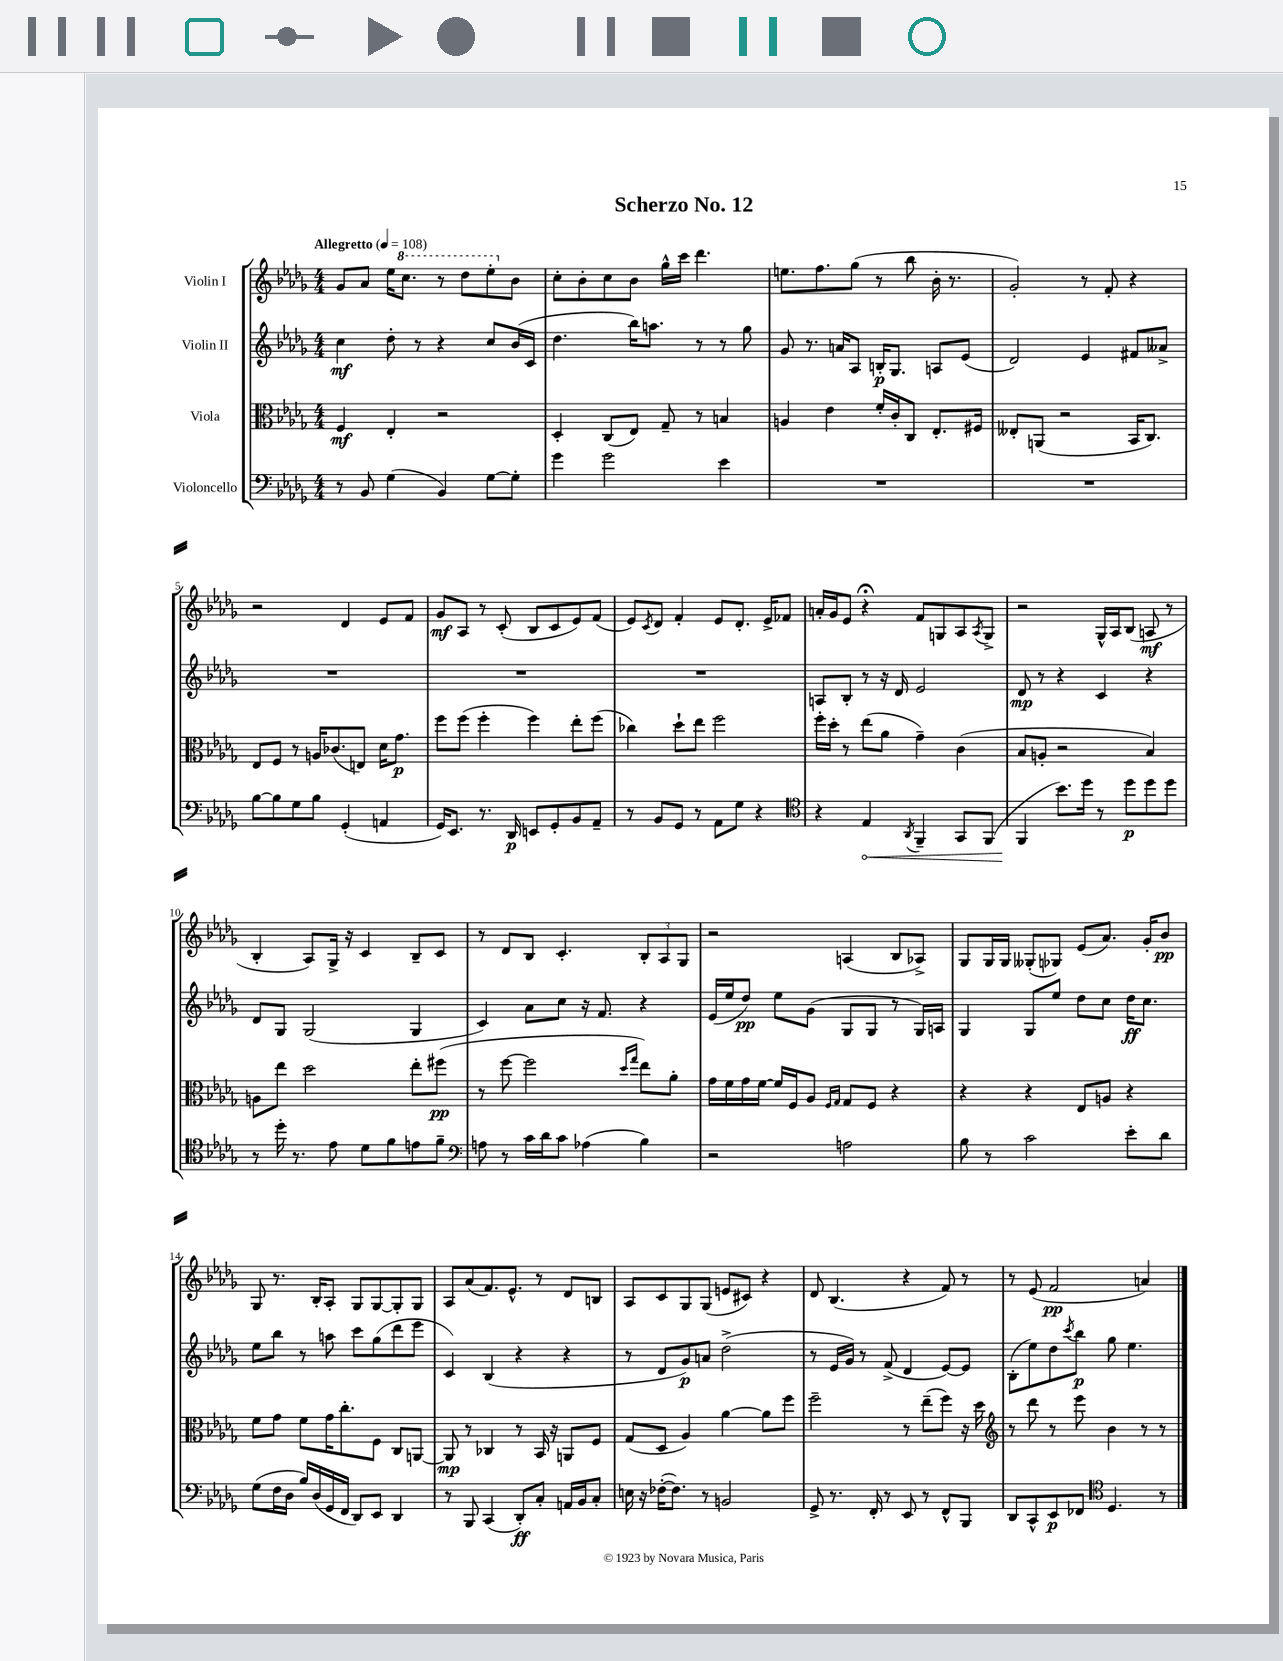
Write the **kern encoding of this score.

**kern	**kern	**kern	**kern
*staff4	*staff3	*staff2	*staff1
*clefF4	*clefC3	*clefG2	*clefG2
*k[b-e-a-d-g-]	*k[b-e-a-d-g-]	*k[b-e-a-d-g-]	*k[b-e-a-d-g-]
*M4/4	*M4/4	*M4/4	*M4/4
*MM108	*MM108	*MM108	*MM108
8r	4F	4cc	8g-
8BB-	.	.	8a-
(4G-	4E-'	8dd-'	16ee-
.	.	.	8.ccc
.	.	8r	.
4BB-)	2r	4r	8r
.	.	.	8ddd-
[8G-	.	8cc	8eee-'
8G-']	.	(16b-	8b-
.	.	16c	.
=	=	=	=
4g-	4D-'	4.dd-	8cc'
.	.	.	8b-'
2g-	(8C	.	8cc
.	8E-)	16bb-)	8b-
.	.	8.aa	.
.	8G-~	.	16gg-^^
.	.	.	16ccc
.	8r	8r	4.ddd-
4e-	4B	8r	.
.	.	8gg-	.
=	=	=	=
1r	4A	8g-	8.ee
.	.	8.r	.
.	.	.	8.ff
.	4e-	.	.
.	.	16a	.
.	.	8A-	(8gg-
.	16f'	16B'	8r
.	16c'	8.G-	.
.	8C	.	8bb-
.	8.E-'	8A	16b-'
.	.	.	8.r
.	.	(8e-	.
.	16F#	.	.
=	=	=	=
1r	8E--'	2d-)	2g-')
.	(8AA	.	.
.	2r	.	.
.	.	4e-	8r
.	.	.	8f'
.	16BB-	8f#	4r
.	8.C)	.	.
.	.	8a--^	.
=	=	=	=
[8B-	8E-	1r	2r
8B-]	8F	.	.
8G-	8r	.	.
8B-	16A	.	.
.	(8.c-	.	.
(4GG-'	.	.	4d-
.	8E)	.	.
4AA	16d-	.	8e-
.	8.g-	.	.
.	.	.	8f
=	=	=	=
16GG-)	8ff	1r	8g-
8.EE-	.	.	.
.	(8ff	.	8A-
8.r	4ff'	.	8r
.	.	.	(8c'
16DD-	.	.	.
8EE	4ff)	.	8B-
8GG-'	.	.	8c
8BB-	8ee-'	.	8e-)
8AA-~	(8ff	.	(8f
=	=	=	=
8r	4cc-)	1r	8e-)
.	.	.	8qc
8BB-	.	.	8d-
8GG-	8dd-`	.	4f'
8r	8ee-	.	.
8AA-	2ff	.	8e-
8G-	.	.	8.d-'
4r	.	.	.
.	.	.	16e-^
.	.	.	8f-
=	=	=	=
*clefC4	*	*	*
4r	16ff'	8A	16a'
.	16dd-'	.	16g-
.	8r	8B-'	8e-
4E-	(8ee-	8r	4r;
.	8a-	16r	.
.	.	16d-	.
8qAA-	.	.	.
4FF~	4g-~)	2e-	8f
.	.	.	8G
8GG-	(4c	.	8A-
.	.	.	8qA-
(8FF	.	.	8G^
=	=	=	=
4FF	8B-	8d-	2r
.	8A'	8r	.
8.b-)	2r	4r	.
16dd-	.	.	.
8r	.	4c	16G-^^
.	.	.	16A-
8dd-	.	.	(8B-
8dd-	4B-)	4r	8A
8dd-	.	.	8r
=	=	=	=
8r	8A	8d-	4B-'
16dd-'	8ee-	8G-	.
8.r	.	.	.
.	2dd-	(2G-	8A-)
8e-	.	.	16G-^
.	.	.	16r
8d-	.	.	4c
8f	.	.	.
8e	8ee-'	4G-	8B-~
8f~	(8ff#	.	8c
=	=	=	=
*clefF4	*	*	*
8A	8r	4c)	8r
8r	[8ff	.	8d-
16c	2ff]	8a-	8B-
16d-	.	.	.
8c	.	8cc	4.c'
(4A-	.	16r	.
.	.	8.f	.
.	16qqdd-	.	.
.	16qqgg-	.	.
4B-)	8ee-)	4r	12B-'
.	.	.	12A-
.	8a-'	.	.
.	.	.	12G-
=	=	=	=
2r	16g-	(16e-	2r
.	16f	16ee-	.
.	16g-	8dd-)	.
.	[16f	.	.
.	16f]	8ee-	.
.	16F	.	.
.	8A-	(8g-	.
.	16qqF	.	.
.	16qqG-	.	.
2A	8G-	8G-	(4A
.	8F	8G-	.
.	4r	8r	8B-
.	.	16G-)	8A-^)
.	.	16A	.
=	=	=	=
8B-	4r	4G-	8G-
8r	.	.	16G-
.	.	.	16G-
2c	4r	8G-	(8G--'
.	.	8ee-	8G-)
.	8E-	8dd-	(8e-
.	8A	8cc	8.a-)
8e-'	4r	16dd-	.
.	.	8.cc	16g-'
8d-	.	.	8b-
=	=	=	=
(8G-	8f	8ee-	8G-
16F	8g-	8bb-	8.r
16D-	.	.	.
16B-)	8f	8r	.
(16D-	.	.	16B-'
16GG-	16g-	8aa	8A-'
16FF	8.cc'	.	.
8DD-)	.	8ccc	8G-
8EE-	8F	(8gg-	[8G-
4DD-	8C	8ddd-	8G-']
.	[8AA	8eee-	8G-
=	=	=	=
8r	8AA]	4c)	8A-
8BBB-	8r	.	(8a-
(4CC	4C-	(4B-	8.f)
.	.	.	8.e-^^
8DD-')	8r	4r	.
8C'	16BB-	.	8r
.	16r	.	.
16AA	8AA	4r	8d-
16BB-	.	.	.
8C'	8F	.	8B
=	=	=	=
16E	(8G-	8r	8A-
16r	.	.	.
([16F-'	8D-	8d-	8c
8.F-])	.	.	.
.	4A-)	8g-)	8G-
8r	.	8a	(8G-
2BB	[4a-	(2dd-^	8e
.	.	.	8c#)
.	8a-]	.	4r
.	8ff	.	.
=	=	=	=
8GG-^	2ff~	8r	8d-
8.r	.	16e-	(4.B-
.	.	16g-)	.
.	.	8r	.
16FF'	.	.	.
8r	.	(8f^	.
8EE-	8r	4d-	4r
8r	(8ee-~	.	.
8FF^^	8ff)	[8e-)	8f)
8BBB-	16r	8e-]	8r
.	16dd-	.	.
=	=	=	=
*	*clefG2	*	*
8DD-	8r	(8B-'	8r
8CC^^	8ddd-	8ee-)	(8e-
8EE-	8r	8dd-	2f
.	.	8qccc	.
8FF-	8eee-	8bb-	.
*clefC4	*	*	*
4.D-	4b-	8gg-	.
.	.	4.ee-	.
.	8r	.	4a)
8r	8r	.	.
==	==	==	==
*-	*-	*-	*-
